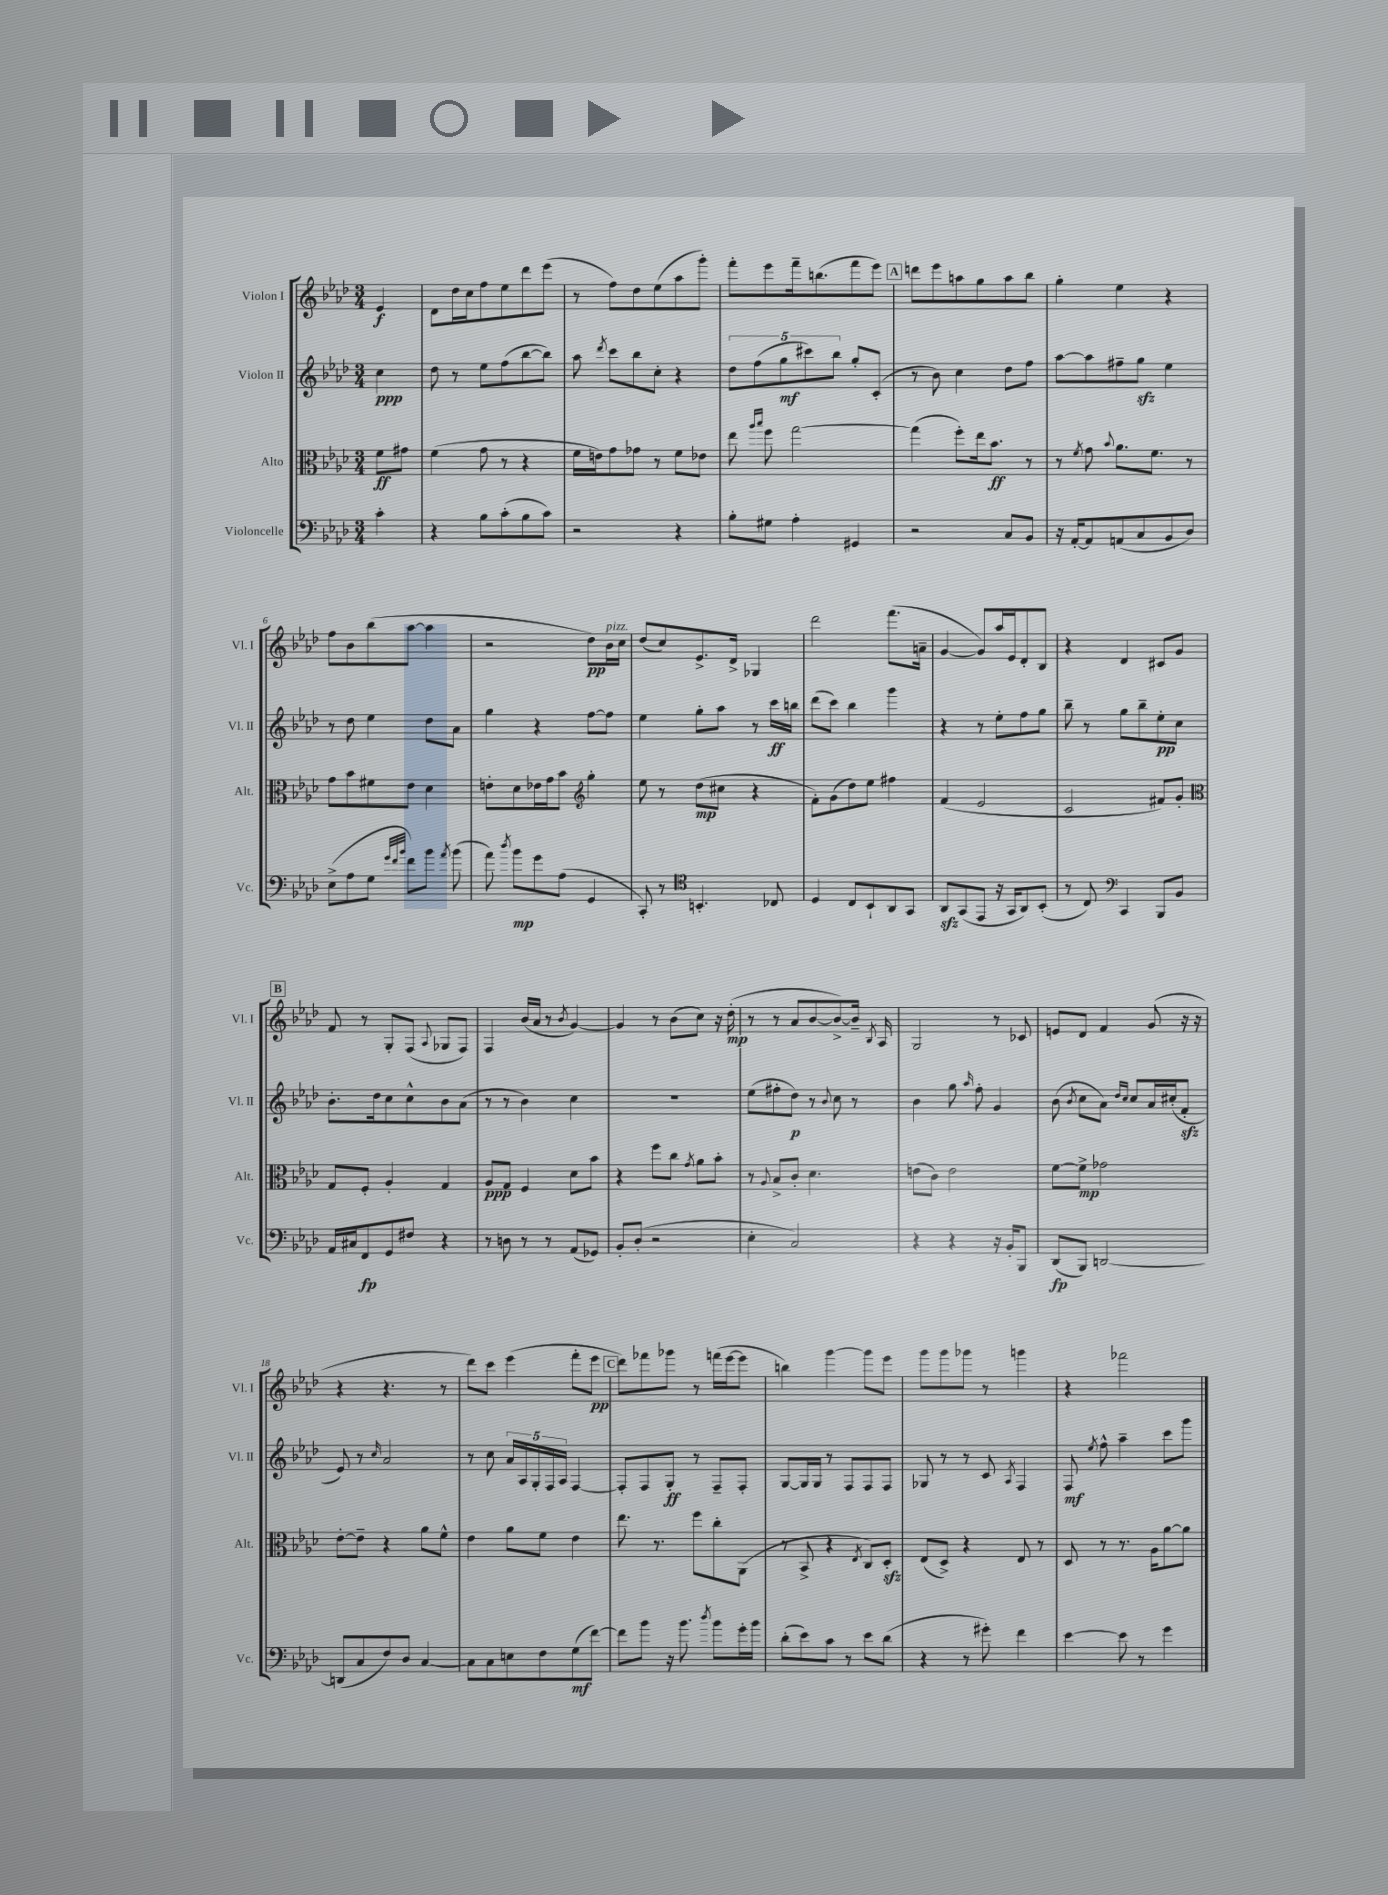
<<
\new StaffGroup <<
\new Staff = "s0" \with { instrumentName = "Violon I" shortInstrumentName = "Vl. I" } {
    \clef treble \key aes \major \numericTimeSignature \time 3/4 \partial 4
    \autoBeamOff ees'4\f |
    des'8[ des''16 c''16 f''8 ees''8 des'''8 ees'''8]( |
    r8 f''8[) des''8 ees''8( aes''8 g'''8]-.) |
    f'''8[-. ees'''8 f'''16-- b''8.( f'''8 ees'''8]) |
    \mark \markup { \box "A" } d'''8[ ees'''8 a''8 g''8 a''8 bes''8] |
    g''4-. ees''4 r4 |
    f''8[ bes'8 bes''8( aes''8]~ aes''4 |
    r2 des''8[\pp) bes'16^\markup { \italic "pizz." } c''16] |
    des''8[( c''8) ees'8.-> des'16]-> ges4 |
    des'''2 f'''8.[( a'16]-- |
    g'4~ g'8[) aes''16 ees'16 des'8-. bes8] |
    r4 des'4 cis'8[ g'8] |
    \mark \markup { \box "B" } f'8 r8 g8[-. f8]( \appoggiatura { aes8 } ges8[ f8]) |
    f4 bes'16[( aes'16] r8 \acciaccatura { bes'8 } g'4~) |
    g'4 r8 bes'8[( c''8]) r16 des''16-.\mp( |
    r8 r8 aes'8[ bes'8~ bes'8~->) bes'16]-- \acciaccatura { bes8 } aes16 |
    g2 r8 ces'8 |
    e'8[ des'8] f'4 g'8( r16 r16 |
    r4 r4. r8 |
    des'''8[) c'''8] ees'''4( f'''8[-. ees'''8]\pp |
    \mark \markup { \box "C" } des'''8[) fes'''8 ges'''8] r8 f'''16[( ees'''16~ ees'''8] |
    b''4) g'''4~ g'''8[ ees'''8] |
    g'''8[ g'''8 ges'''8] r8 g'''4 |
    r4 fes'''2 \bar "|." |
}
\new Staff = "s1" \with { instrumentName = "Violon II" shortInstrumentName = "Vl. II" } {
    \clef treble \key aes \major \numericTimeSignature \time 3/4 \partial 4
    \autoBeamOff c''4\ppp |
    des''8 r8 ees''8[ f''8( bes''8~ bes''8]) |
    aes''8 \acciaccatura { des'''8 } c'''8[ bes''8 c''8]-. r4 |
    \tuplet 5/4 { des''8[ f''8( g''8\mf cis'''8) bes''8] } g''8[-. c'8]-.( |
    \mark \markup { \box "A" } r8 bes'8) c''4 des''8[ f''8] |
    aes''8[~ aes''8 fis''8-- g''8]\sfz ees''4 |
    r8 des''8 ees''4 des''8[ aes'8] |
    g''4 r4 f''8[~ f''8] |
    ees''4 g''8[-. aes''8] r8 c'''16[\ff b''16] |
    des'''8[( c'''8]) bes''4 g'''4 |
    r4 r8 ees''8[-. f''8 g''8] |
    bes''8-- r8 g''8[ bes''8-- ees''8-.\pp c''8] |
    \mark \markup { \box "B" } bes'8.[-. des''16 c''8 c''8-^ bes'8 aes'8]( |
    r8 r8 bes'4) c''4 |
    R2. |
    ees''8[( fis''8-. des''8]\p) r8 \appoggiatura { bes'8 } c''8 r8 |
    bes'4 g''8 \grace { aes''16 } f''8-. g'4 |
    bes'8( \acciaccatura { bes'8 } c''8[ aes'8]) \grace { des''16[ c''16] } c''8[ aes'16 cis''16-.( f'8]-.\sfz |
    ees'8) r8 \grace { c''16 } aes'2 |
    r8 c''8 \tuplet 5/4 { aes'16[ aes16 g16-. f16 aes16] } f4~ |
    \mark \markup { \box "C" } f8[-. f8 g8]-.\ff r8 f8[-- f8]-. |
    g8[~ g16 g16] r8 f8[ f8 f8] |
    ges8 r8 r8 c'8 \acciaccatura { aes8 } f4 |
    f8\mf \acciaccatura { ees''8 } f''8-^ aes''4-- c'''8[ g'''8] \bar "|." |
}
\new Staff = "s2" \with { instrumentName = "Alto" shortInstrumentName = "Alt." } {
    \clef alto \key aes \major \numericTimeSignature \time 3/4 \partial 4
    \autoBeamOff f'8[\ff gis'8] |
    f'4( g'8 r8 r4 |
    f'16[ e'16) g'8 ges'8] r8 f'8[ ees'8] |
    ees''8 \grace { aes''16[ bes''16] } f''8 g''2~ |
    \mark \markup { \box "A" } g''4( f''8[-.) ees''16 bes'8.]\ff r8 |
    r8 \acciaccatura { f'8 } g'8 \appoggiatura { bes'8 } aes'8.[ f'8.] r8 |
    g'8[ bes'8 fis'8 ees'8] des'4 |
    e'8[-. des'8 ees'16 g'16 bes'8] \clef treble g''4-. |
    ees''8 r8 des''8[\mp( cis''8] r4 |
    f'8[-.) g'8( des''8) ees''8] fis''4 |
    f'4( ees'2 |
    c'2 fis'8[) g'8]-. |
    \mark \markup { \box "B" } \clef alto g8[ f8]-. aes4-. g4 |
    aes8[\ppp g8] f4 des'8[ bes'8] |
    r4 f''8[ c''8] \acciaccatura { g'8 } aes'8[ bes'8]-. |
    r8 \appoggiatura { aes8 } bes8[-> c'8]-. des'4. |
    e'8[( c'8]) e'2 |
    f'8[~ f'8]->\mp ges'2 |
    ees'8[~-. ees'8]-- r4 aes'8[ f'8]-^ |
    ees'4 aes'8[ f'8] ees'4 |
    \mark \markup { \box "C" } ees''8. r8. f''8[ c''8-. aes,8]( |
    r8 bes,8-> r4 \acciaccatura { ees8 } c8[) des8]-.\sfz |
    ees8[( des8]->) r4 ees8 r8 |
    des8 r8 r8. aes16[ aes'8~ aes'8] \bar "|." |
}
\new Staff = "s3" \with { instrumentName = "Violoncelle" shortInstrumentName = "Vc." } {
    \clef bass \key aes \major \numericTimeSignature \time 3/4 \partial 4
    \autoBeamOff c'4-. |
    r4 bes8[ c'8-.( bes8 c'8]) |
    r2 r4 |
    bes8[-. gis8] aes4-. gis,4 |
    \mark \markup { \box "A" } r2 c8[ bes,8] |
    r16 aes,16[~-. aes,8 a,8( c8 bes,8 des8]) |
    ees8[->( aes8 g8] \grace { g'32[ f'32 bes'32] } f'8[) bes'8] \acciaccatura { aes'8 } bes'8( |
    aes'8) \acciaccatura { des''8 } bes'8[\mp g'8 aes8]( g,4 |
    c,8-.) r8 \clef tenor b,4.-. ces8 |
    des4 c8[ bes,8-! aes,8 g,8] |
    aes,8[\sfz g,8( ees,8] r16 g,16[ aes,8) bes,8]-.( |
    r8 c8) \clef bass c,4 bes,,8[ bes,8] |
    \mark \markup { \box "B" } aes,16[ cis16 f,8\fp g,8 fis8] r4 |
    r8 d8 r8 r8 aes,8[( ges,8]) |
    bes,8[-. des8]-.( r2 |
    ees4-. c2) |
    r4 r4 r16 bes,16[-. bes,,8] |
    des,8[\fp( bes,,8]) d,2~ |
    d,8[( c8 f8) des8] c4~ |
    c8[ c8 e8 f8 g8\mf( f'8]~) |
    \mark \markup { \box "C" } f'8[ bes'8] r16 bes'8. \acciaccatura { des''8 } bes'8[ g'16-. bes'16] |
    des'8[-.( ees'8) c'8] r8 ees'8[ des'8]( |
    r4 r8 gis'8-.) f'4 |
    ees'4~ ees'8 r8 g'4 \bar "|." |
}
>>
>>
